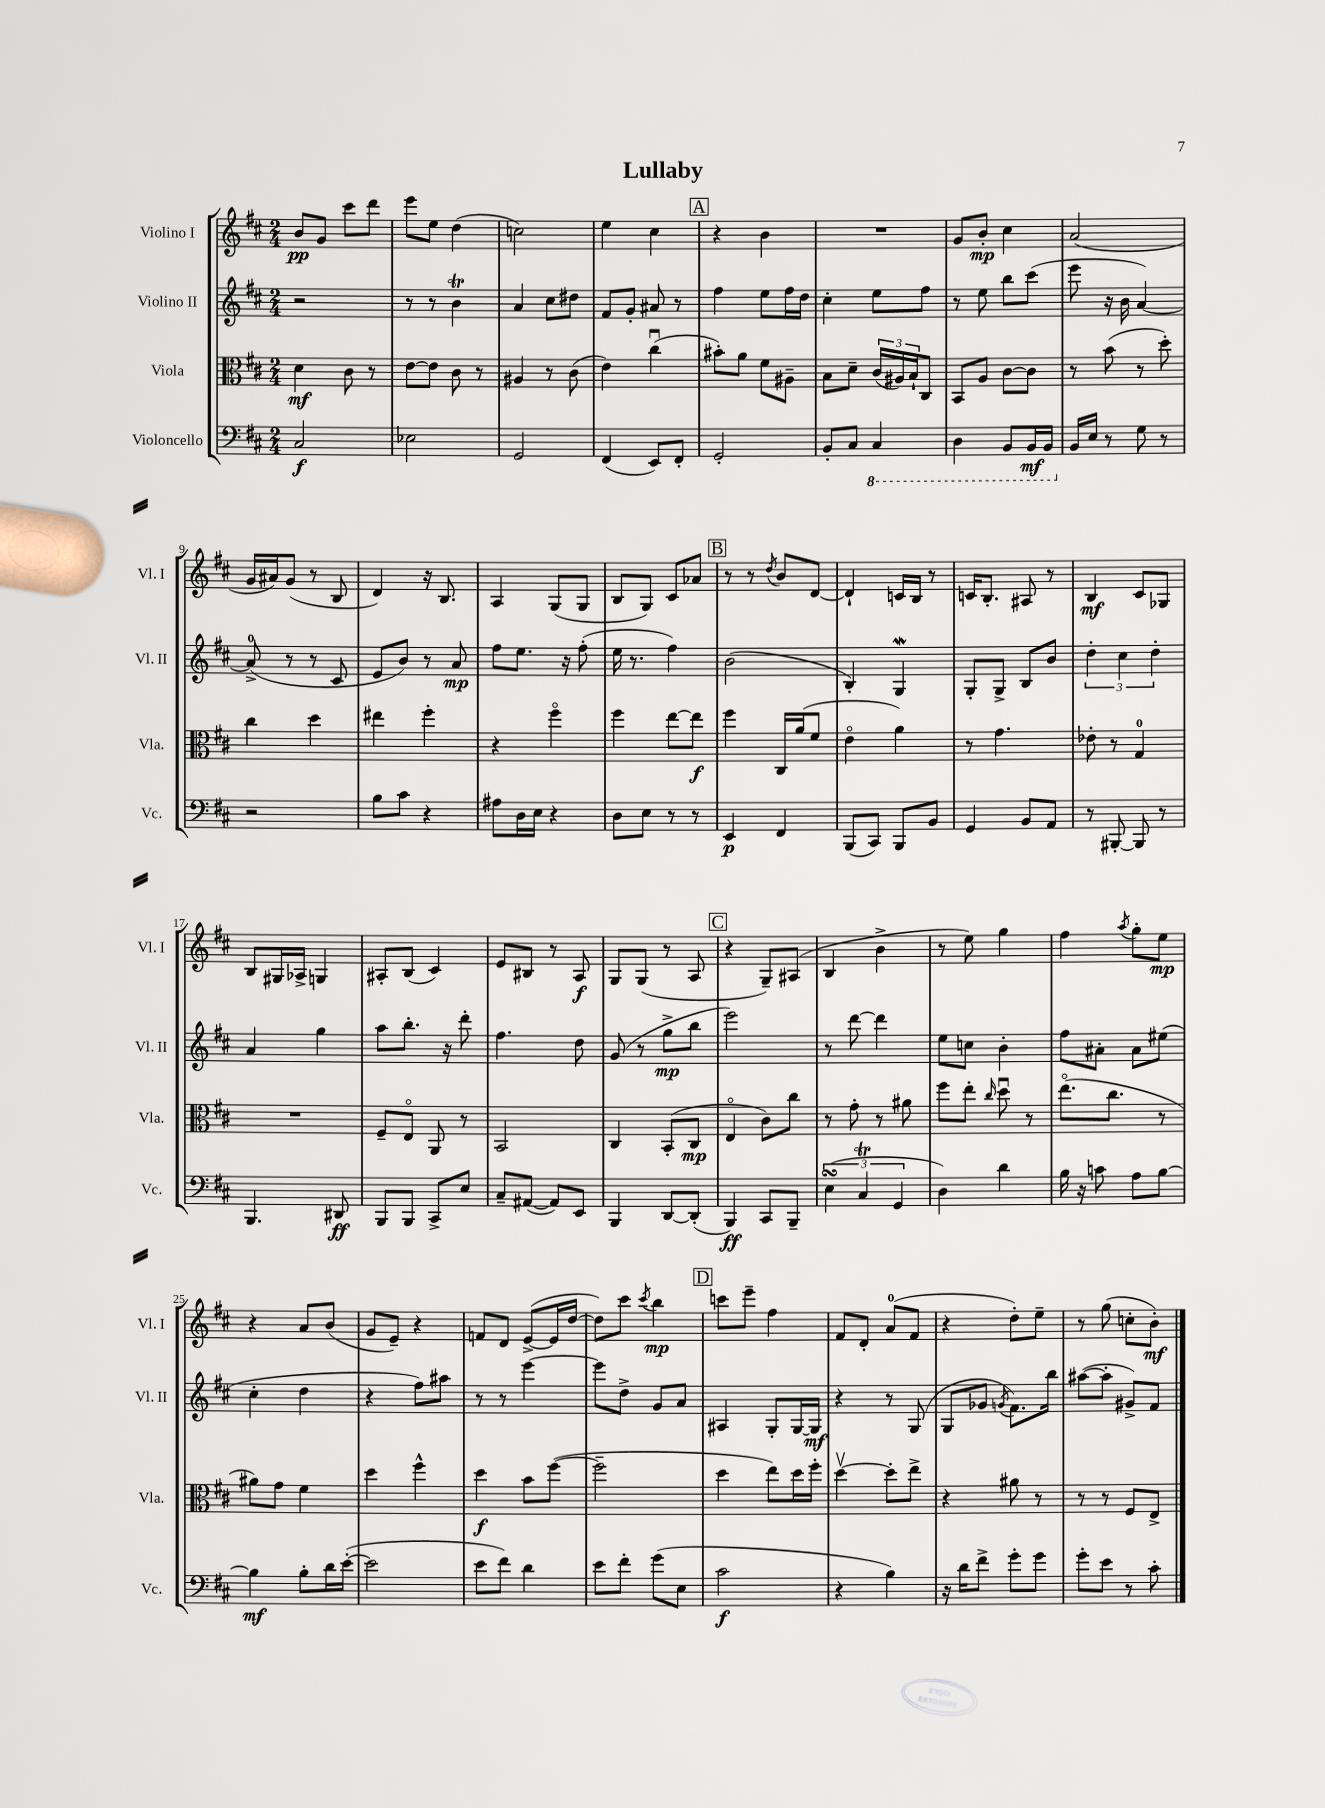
\header { title = "Lullaby" }
<<
\new StaffGroup <<
\new Staff = "s0" \with { instrumentName = "Violino I" shortInstrumentName = "Vl. I" } {
    \clef treble \key d \major \numericTimeSignature \time 2/4
    b'8\pp g'8 cis'''8 d'''8 |
    e'''8 e''8 d''4( |
    c''2) |
    e''4 cis''4 |
    \mark \markup { \box "A" } r4 b'4 |
    R2 |
    g'8 b'8-.\mp cis''4 |
    a'2( |
    g'16 ais'16) g'8( r8 b8 |
    d'4) r16 b8. |
    a4 g8( g8 |
    b8 g8) cis'8 aes'8 |
    \mark \markup { \box "B" } r8 r8 \acciaccatura { d''8 } b'8 d'8~ |
    d'4-! c'16 b16 r8 |
    c'16 b8.-. ais8 r8 |
    b4\mf cis'8 ges8 |
    b8 gis16 aes16-> g4 |
    ais8-. b8( cis'4) |
    e'8 bis8 r8 a8\f |
    g8 g8( r8 a8 |
    \mark \markup { \box "C" } r4 g8--) ais8( |
    b4 b'4-> |
    r8 e''8) g''4 |
    fis''4 \acciaccatura { a''8 } g''8-. e''8\mp |
    r4 a'8 b'8( |
    g'8 e'8--) r4 |
    f'8 d'8 e'8~->( e'16 d''16~ |
    d''8) cis'''8 \acciaccatura { cis'''8 } b''4\mp |
    \mark \markup { \box "D" } c'''8 e'''8-- fis''4 |
    fis'8 d'8-. a'8-0( fis'8 |
    r4 d''8-.) e''8-- |
    r8 g''8( c''8-. b'8-.\mf) \bar "|." |
}
\new Staff = "s1" \with { instrumentName = "Violino II" shortInstrumentName = "Vl. II" } {
    \clef treble \key d \major \numericTimeSignature \time 2/4
    r2 |
    r8 r8 b'4\trill |
    a'4 cis''8 dis''8 |
    fis'8 g'8-. ais'8 r8 |
    \mark \markup { \box "A" } fis''4 e''8 fis''16 d''16 |
    cis''4-. e''8 fis''8 |
    r8 e''8 b''8 cis'''8( |
    e'''8 r16 b'16 a'4~) |
    a'8-0->( r8 r8 cis'8 |
    e'8 b'8) r8 a'8\mp |
    fis''8 e''8. r16 fis''8-.( |
    e''16 r8. fis''4) |
    \mark \markup { \box "B" } b'2( |
    b4-.) g4\mordent |
    g8-. g8-> b8 b'8 |
    \tuplet 3/2 { d''4-. cis''4 d''4-. } |
    a'4 g''4 |
    a''8 b''8.-. r16 d'''8-. |
    fis''4. d''8 |
    g'8( r8 g''8->\mp b''8 |
    \mark \markup { \box "C" } e'''2) |
    r8 d'''8~ d'''4 |
    e''8 c''8 b'4-. |
    fis''8 ais'8-. ais'8 eis''8( |
    cis''4-. d''4 |
    r4 fis''8) ais''8 |
    r8 r8 e'''4~ |
    e'''8 d''8-> g'8 a'8 |
    \mark \markup { \box "D" } ais4 g8-. g16~ g16\mf |
    r4 r8 g8( |
    g8 ges'8 \acciaccatura { g'8 } fis'8.) b''16 |
    ais''8~( ais''8-. gis'8->) fis'8 \bar "|." |
}
\new Staff = "s2" \with { instrumentName = "Viola" shortInstrumentName = "Vla." } {
    \clef alto \key d \major \numericTimeSignature \time 2/4
    d'4\mf cis'8 r8 |
    e'8~ e'8 cis'8 r8 |
    ais4 r8 cis'8( |
    e'4) cis''4\downbow( |
    \mark \markup { \box "A" } bis'8-.) a'8 fis'8 ais8-- |
    b8 d'8-- \tuplet 3/2 { cis'16( ais16) b16-! } cis8 |
    b,8 a8 cis'8~ cis'8 |
    r8 b'8( r8 d''8-.) |
    cis''4 d''4 |
    eis''4 fis''4-. |
    r4 fis''4\flageolet |
    fis''4 e''8~ e''8\f |
    \mark \markup { \box "B" } fis''4 cis16 a'16( fis'8 |
    e'4\flageolet a'4) |
    r8 g'4. |
    ees'8-. r8 g4-0 |
    R2 |
    fis8-- e8\flageolet a,8 r8 |
    b,2 |
    cis4 b,8-.( cis8\mp |
    \mark \markup { \box "C" } e4\flageolet cis'8) cis''8 |
    r8 g'8-. r8 ais'8 |
    fis''8 e''8-. \grace { cis''16 } d''8\downbow r8 |
    e''8.\flageolet( cis''8. r8 |
    ais'8) g'8 fis'4 |
    d''4 fis''4-^ |
    d''4\f b'8 fis''8~( |
    fis''2-- |
    \mark \markup { \box "D" } d''4 e''8) d''16 fis''16-. |
    d''4~\upbow d''8-. e''8-> |
    r4 ais'8 r8 |
    r8 r8 fis8 e8-> \bar "|." |
}
\new Staff = "s3" \with { instrumentName = "Violoncello" shortInstrumentName = "Vc." } {
    \clef bass \key d \major \numericTimeSignature \time 2/4
    cis2\f |
    ees2 |
    g,2 |
    fis,4( e,8) fis,8-. |
    \mark \markup { \box "A" } g,2-. |
    b,8-. cis8 \ottava #-1 cis,4 |
    d,4 b,,8 b,,16\mf b,,16 \ottava #0 |
    b,16 e16 r8 g8 r8 |
    r2 |
    b8 cis'8 r4 |
    ais8 d16 e16 r4 |
    d8 e8 r8 r8 |
    \mark \markup { \box "B" } e,4\p fis,4 |
    b,,8( cis,8) b,,8 b,8 |
    g,4 b,8 a,8 |
    r8 bis,,8~-. bis,,8 r8 |
    b,,4. dis,8\ff |
    b,,8 b,,8 cis,8-> e8 |
    cis8-- ais,8~( ais,8) e,8 |
    b,,4 d,8~ d,8-.( |
    \mark \markup { \box "C" } b,,4\ff) cis,8 b,,8-- |
    \tuplet 3/2 { e4\turn( cis4\trill g,4 } |
    d4) d'4 |
    b16 r16 c'8 a8 b8~ |
    b4\mf b8-. d'16 e'16~-.( |
    e'2 |
    e'8 fis'8) d'4 |
    e'8 fis'8-. g'8( e8 |
    \mark \markup { \box "D" } cis'2\f |
    r4 b4) |
    r16 d'16 fis'8-> g'8-. g'8 |
    g'8-. e'8 r8 cis'8-. \bar "|." |
}
>>
>>
